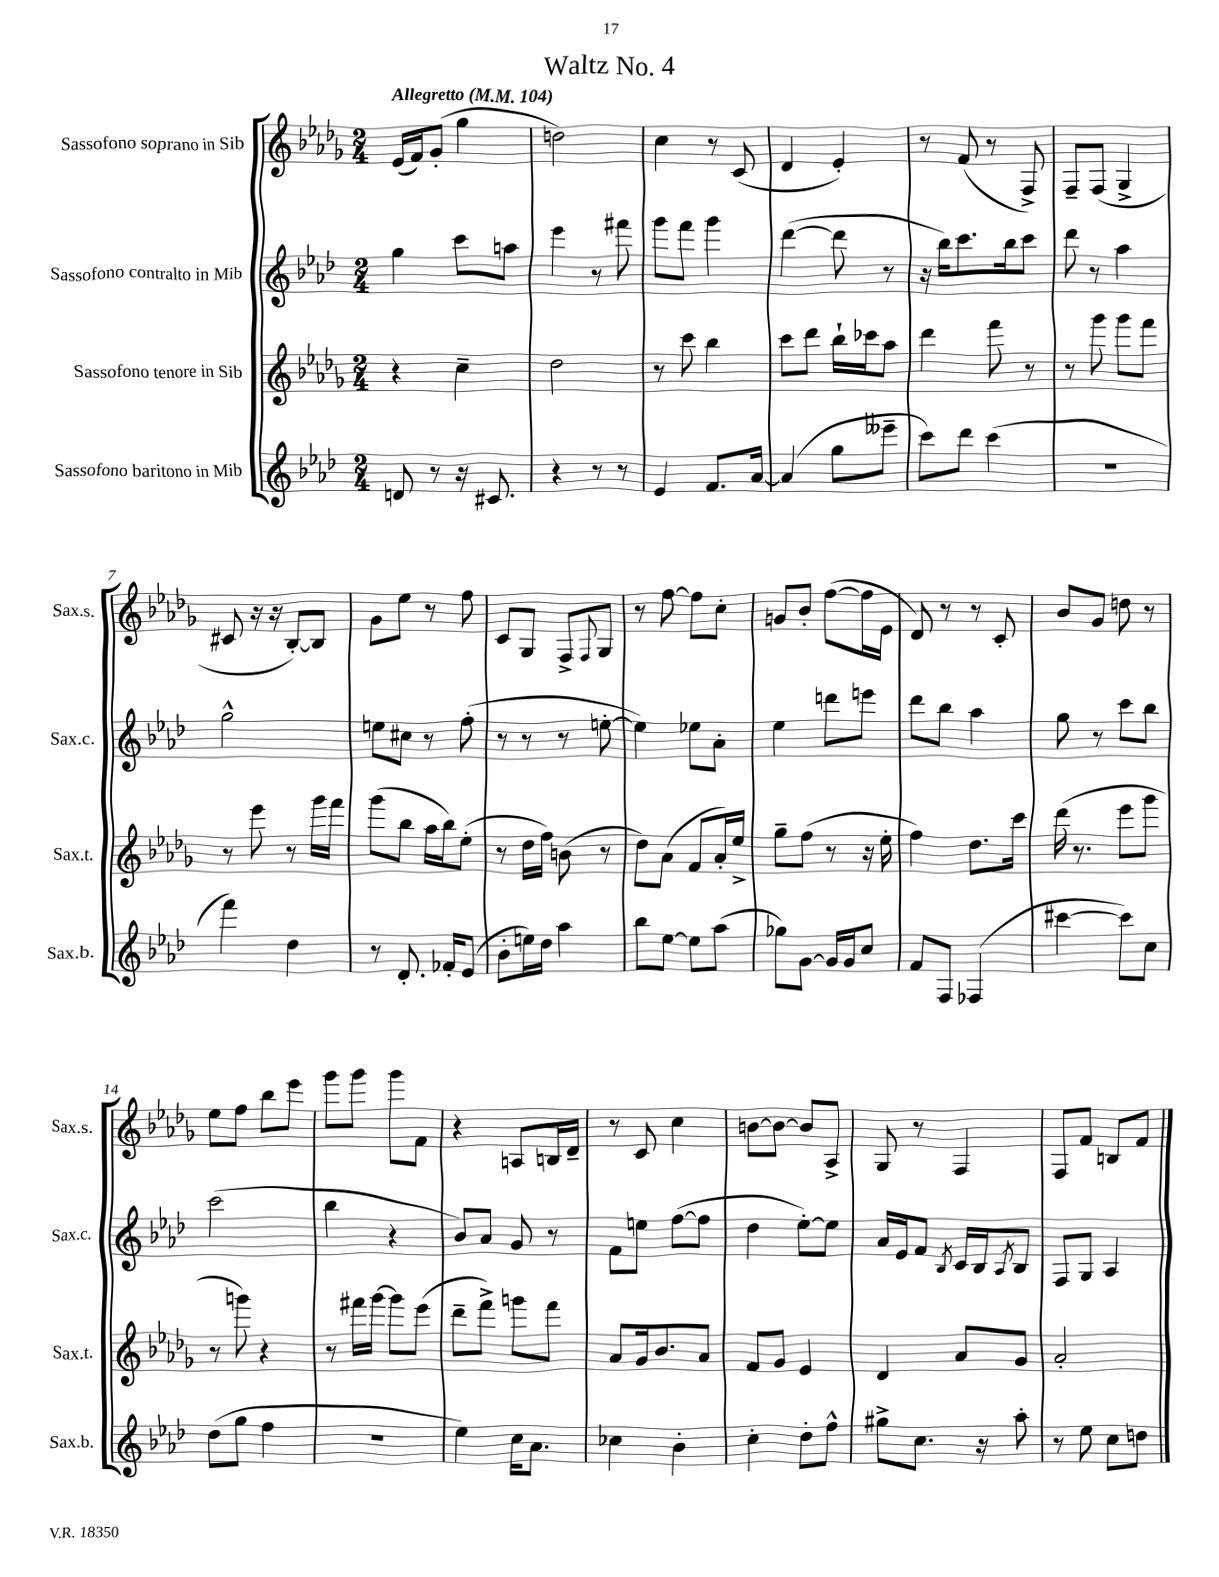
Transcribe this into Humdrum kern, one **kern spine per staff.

**kern	**kern	**kern	**kern
*staff4	*staff3	*staff2	*staff1
*clefG2	*clefG2	*clefG2	*clefG2
*k[b-e-a-d-]	*k[b-e-a-d-g-]	*k[b-e-a-d-]	*k[b-e-a-d-g-]
*M2/4	*M2/4	*M2/4	*M2/4
*MM104	*MM104	*MM104	*MM104
8d	4r	4gg	(16e-
.	.	.	16f)
8r	.	.	(8g-'
16r	4cc~	8ccc	4gg-
8.c#	.	.	.
.	.	8aa	.
=	=	=	=
4r	2dd-	4eee-	2dd)
8r	.	8r	.
8r	.	8fff#	.
=	=	=	=
4e-	8r	8ggg	4cc
.	8ccc	8fff	.
8.f	4bb-	4ggg	8r
.	.	.	(8c
[16a-	.	.	.
=	=	=	=
(4a-]	8ccc	([4ddd-	4d-
.	8ddd-	.	.
8gg	16bb-`	8ddd-]	4e-')
.	16ccc-	.	.
8eee--~	8aa-	8r	.
=	=	=	=
8ccc)	4ddd-	16r	8r
.	.	16bb-)	.
8ddd-	.	8.ccc	(8f
(4ccc	8fff	.	8r
.	.	16bb-	.
.	8r	8ccc	8F^)
=	=	=	=
2r	8r	8ddd-	8F~
.	8ggg-	8r	(8F
.	8ggg-	4aa-	4G-^
.	8fff	.	.
=	=	=	=
4fff)	8r	2gg^^	8c#
.	8eee-	.	16r
.	.	.	16r
4dd-	8r	.	[8B-')
.	16ggg-	.	8B-]
.	16fff	.	.
=	=	=	=
8r	(8ggg-	8ee	8g-
8.d-'	8bb-	8cc#	8ee-
.	16aa-	8r	8r
16f-'	16bb-)	.	.
(8e-	(8ee-'	(8ff'	8ff
=	=	=	=
8b-'	8r	8r	8c
16ee)	16dd-	8r	8G-
16dd-	16ff)	.	.
4aa-	(8b	8r	8F^
.	.	.	8qqF
.	8r	[8ee'	8G-
=	=	=	=
8bb-	8dd-)	4ee])	8r
[8ee-	(8a-	.	[8ff
8ee-]	8f	8ee-	8ff]
(8aa-	16a-')	8a-'	8cc'
.	16ee-^	.	.
=	=	=	=
8gg-)	8gg-~	4ee-	8g
[8g	(8ff	.	8b-'
16g]	8r	8ddd	([8ff
16g	.	.	.
8cc	16r	8eee	16ff]
.	16ee-'	.	16e-
=	=	=	=
8f	4ff)	8ddd-	8d-)
8F	.	8bb-	8r
(4F-	8.dd-	4aa-	8r
.	.	.	8c'
.	16ccc	.	.
=	=	=	=
[4ccc#	(16ddd-	8gg	8b-
.	8.r	.	.
.	.	8r	8g-
8ccc#])	8eee-	8ccc	8dd
8cc	8ggg-	8bb-	8r
=	=	=	=
(8dd-	8r	(2ccc	8ee-
8gg	8ggg)	.	8ff
4ff	4r	.	8bb-
.	.	.	8eee-
=	=	=	=
2r	8r	4bb-	8ggg-
.	16fff#	.	8ggg-
.	[16ggg-	.	.
.	8ggg-]	4r	8ggg-
.	(8eee-	.	8f
=	=	=	=
4ee-)	8ddd-~	8b-)	4r
.	8fff^)	8a-	.
16cc	8ggg	8g	8A
8.a-	.	.	.
.	8fff	8r	16B
.	.	.	16d-~
=	=	=	=
4cc-	8a-	8f	8r
.	16g-	8ee	8c
.	8.b-	.	.
4b-'	.	([8ff	4cc
.	8a-	8ff]	.
=	=	=	=
4cc'	8f	4dd-	[8b
.	8g-	.	8b_
8dd-'	4e-	[8ee-')	8b]
8ff^^	.	8ee-]	8A-^
=	=	=	=
8gg#^	4d-	16a-	8G-
.	.	16e-	.
8.cc	.	8f	8r
.	.	8qB-	.
.	8a-	16c	4F
16r	.	16B-	.
.	.	8qA-	.
8aa-'	8g-	8B-	.
=	=	=	=
8r	2a-'	8F	8F
8ee-	.	8G	8f
8cc	.	4A-	8B
8dd	.	.	8f
==	==	==	==
*-	*-	*-	*-
